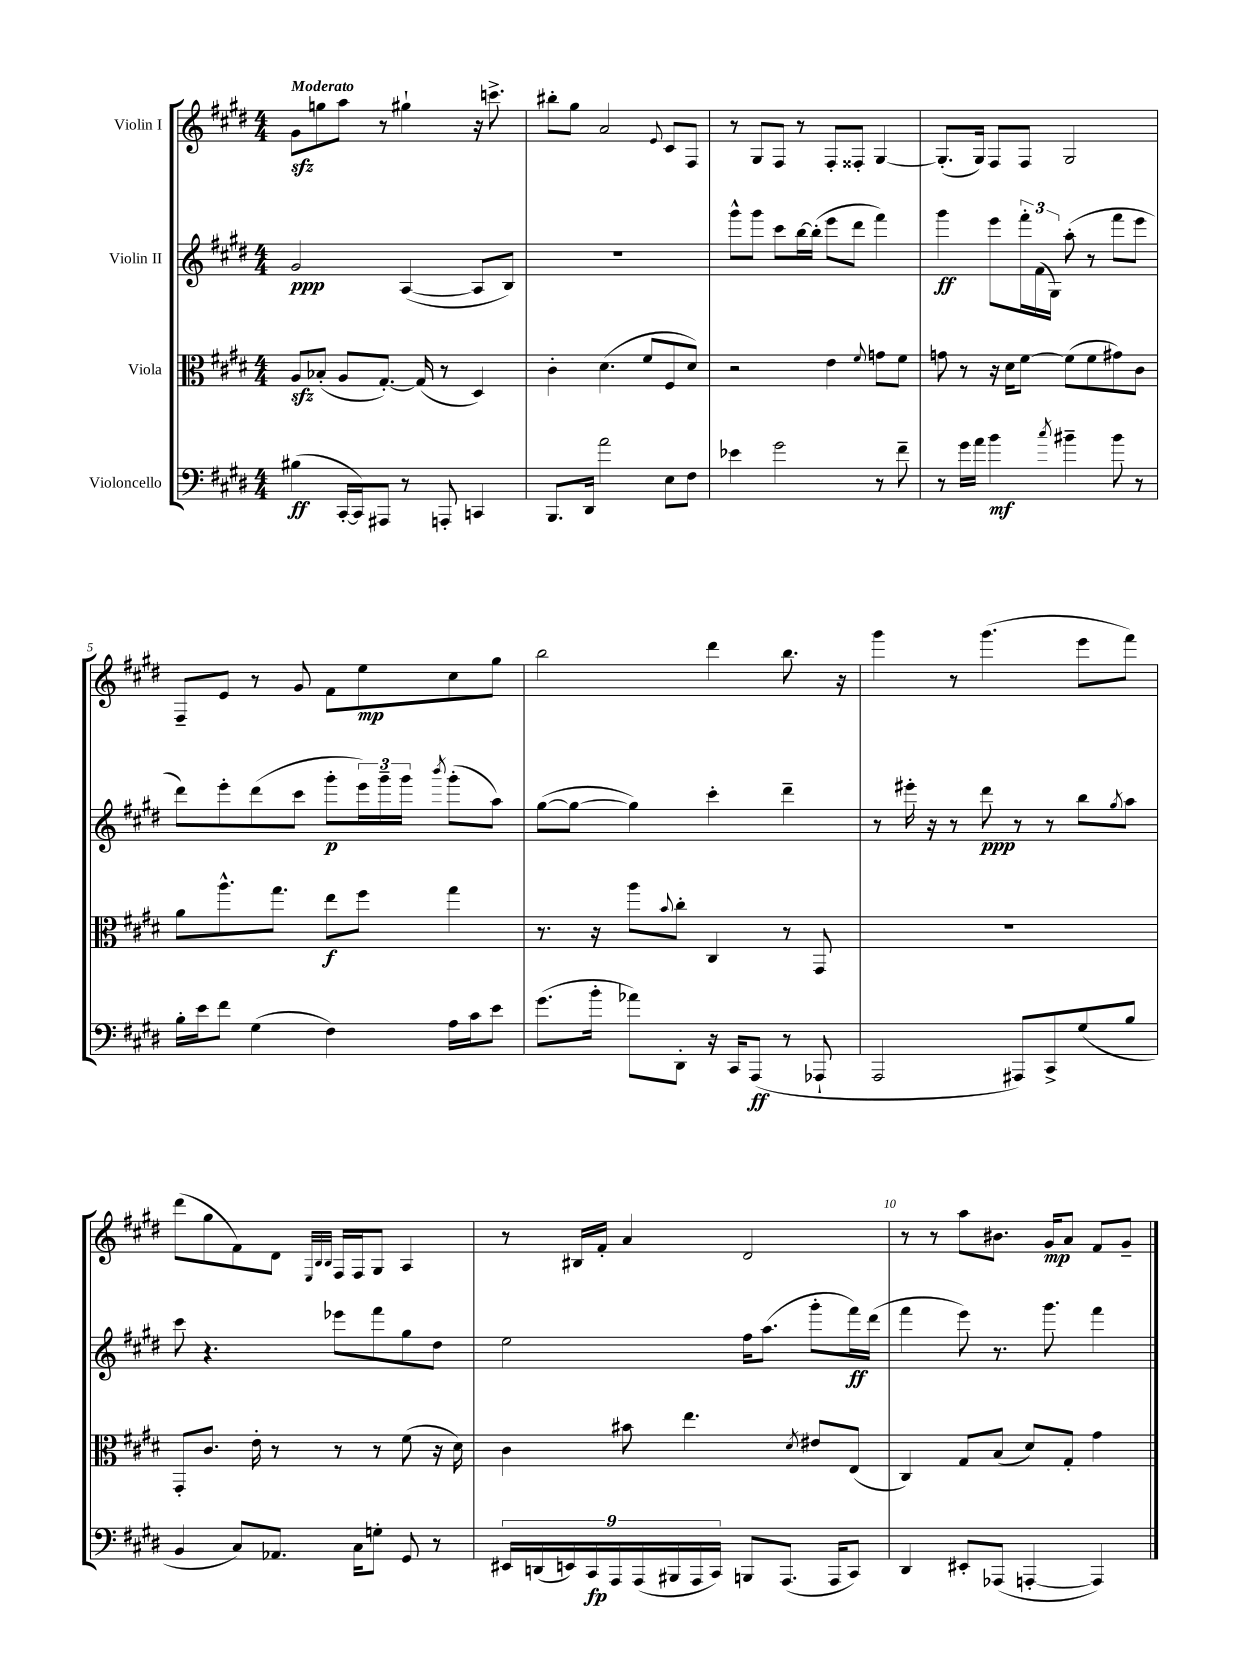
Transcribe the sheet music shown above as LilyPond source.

<<
\new StaffGroup <<
\new Staff = "s0" \with { instrumentName = "Violin I" } {
    \clef treble \key e \major \numericTimeSignature \time 4/4 \tempo "Moderato"
    gis'8\sfz g''8 a''8 r8 gis''4-! r16 c'''8.-> |
    bis''8-. gis''8 a'2 \appoggiatura { e'8 } cis'8 fis8 |
    r8 gis8 fis8 r8 fis8-. fisis8-. gis4~ |
    gis8.-.( gis16) fis8 fis8 gis2 |
    fis8-- e'8 r8 gis'8 fis'8 e''8\mp cis''8 gis''8 |
    b''2 dis'''4 b''8. r16 |
    gis'''4 r8 gis'''4.( e'''8 fis'''8) |
    dis'''8( gis''8 fis'8) dis'8 \grace { e32 b32 b32 } fis16 fis16 gis8 a4 |
    r8 bis16 fis'16-. a'4 dis'2 |
    r8 r8 a''8 bis'8. gis'16\mp a'8 fis'8 gis'8-- \bar "|." |
}
\new Staff = "s1" \with { instrumentName = "Violin II" } {
    \clef treble \key e \major \numericTimeSignature \time 4/4
    gis'2\ppp a4~( a8 b8) |
    R1 |
    gis'''8-^ gis'''8 cis'''8 b''16~ b''16-.( e'''8 dis'''8 fis'''4) |
    gis'''4\ff e'''8 \tuplet 3/2 { fis'''16-. fis'16( gis16) } a''8-.( r8 fis'''8 e'''8 |
    dis'''8) e'''8-. dis'''8( cis'''8 gis'''8-.\p \tuplet 3/2 { e'''16) gis'''16-- gis'''16 } \acciaccatura { b'''8 } gis'''8-.( a''8) |
    gis''8~( gis''8~ gis''4) cis'''4-. dis'''4-- |
    r8 eis'''16-. r16 r8 dis'''8\ppp r8 r8 b''8 \acciaccatura { gis''8 } a''8 |
    cis'''8 r4. ees'''8 fis'''8 gis''8 dis''8 |
    e''2 fis''16 a''8.( gis'''8-. fis'''16\ff) dis'''16( |
    fis'''4 e'''8) r8. gis'''8. fis'''4 \bar "|." |
}
\new Staff = "s2" \with { instrumentName = "Viola" } {
    \clef alto \key e \major \numericTimeSignature \time 4/4
    a8\sfz bes8-.( a8 gis8.~-.) gis16( r8 dis4) |
    cis'4-. dis'4.( fis'8 fis8 dis'8) |
    r2 e'4 \appoggiatura { fis'8 } g'8 fis'8 |
    g'8 r8 r16 dis'16 fis'8~ fis'8( fis'8 gis'8) cis'8 |
    a'8 a''8.-^ gis''8. e''8\f fis''8 gis''4 |
    r8. r16 a''8 \appoggiatura { b'8 } cis''8-. cis4 r8 gis,8 |
    R1 |
    gis,8-. cis'8. e'16-. r8 r8 r8 fis'8( r16 dis'16) |
    cis'4 bis'8 e''4. \acciaccatura { dis'8 } eis'8 e8( |
    cis4) gis8 b8( dis'8) gis8-. gis'4 \bar "|." |
}
\new Staff = "s3" \with { instrumentName = "Violoncello" } {
    \clef bass \key e \major \numericTimeSignature \time 4/4
    bis4\ff( cis,16~-. cis,16) ais,,8 r8 a,,8-. c,4 |
    b,,8. dis,16 a'2 e8 fis8 |
    ees'4 gis'2 r8 fis'8-- |
    r8 gis'16 a'16 b'4\mf \acciaccatura { cis''8 } bis'4-- bis'8 r8 |
    b16-. e'16 fis'8 gis4( fis4) a16 cis'16 e'8 |
    gis'8.( b'16-. aes'8) dis,8-. r16 cis,16 a,,8\ff( r8 aes,,8-! |
    a,,2 ais,,8) cis,8-> gis8( b8 |
    b,4 cis8) aes,8. cis16 g8-. gis,8 r8 |
    \tuplet 9/8 { eis,16 d,16( e,16) cis,16\fp a,,16 a,,16( bis,,16 a,,16 cis,16) } b,,8 a,,8.( a,,16 cis,8) |
    dis,4 eis,8-. aes,,8( a,,4~-. a,,4) \bar "|." |
}
>>
>>
\layout { \context { \Score \override BarNumber.break-visibility = ##(#f #t #t) barNumberVisibility = #(every-nth-bar-number-visible 5) } }
